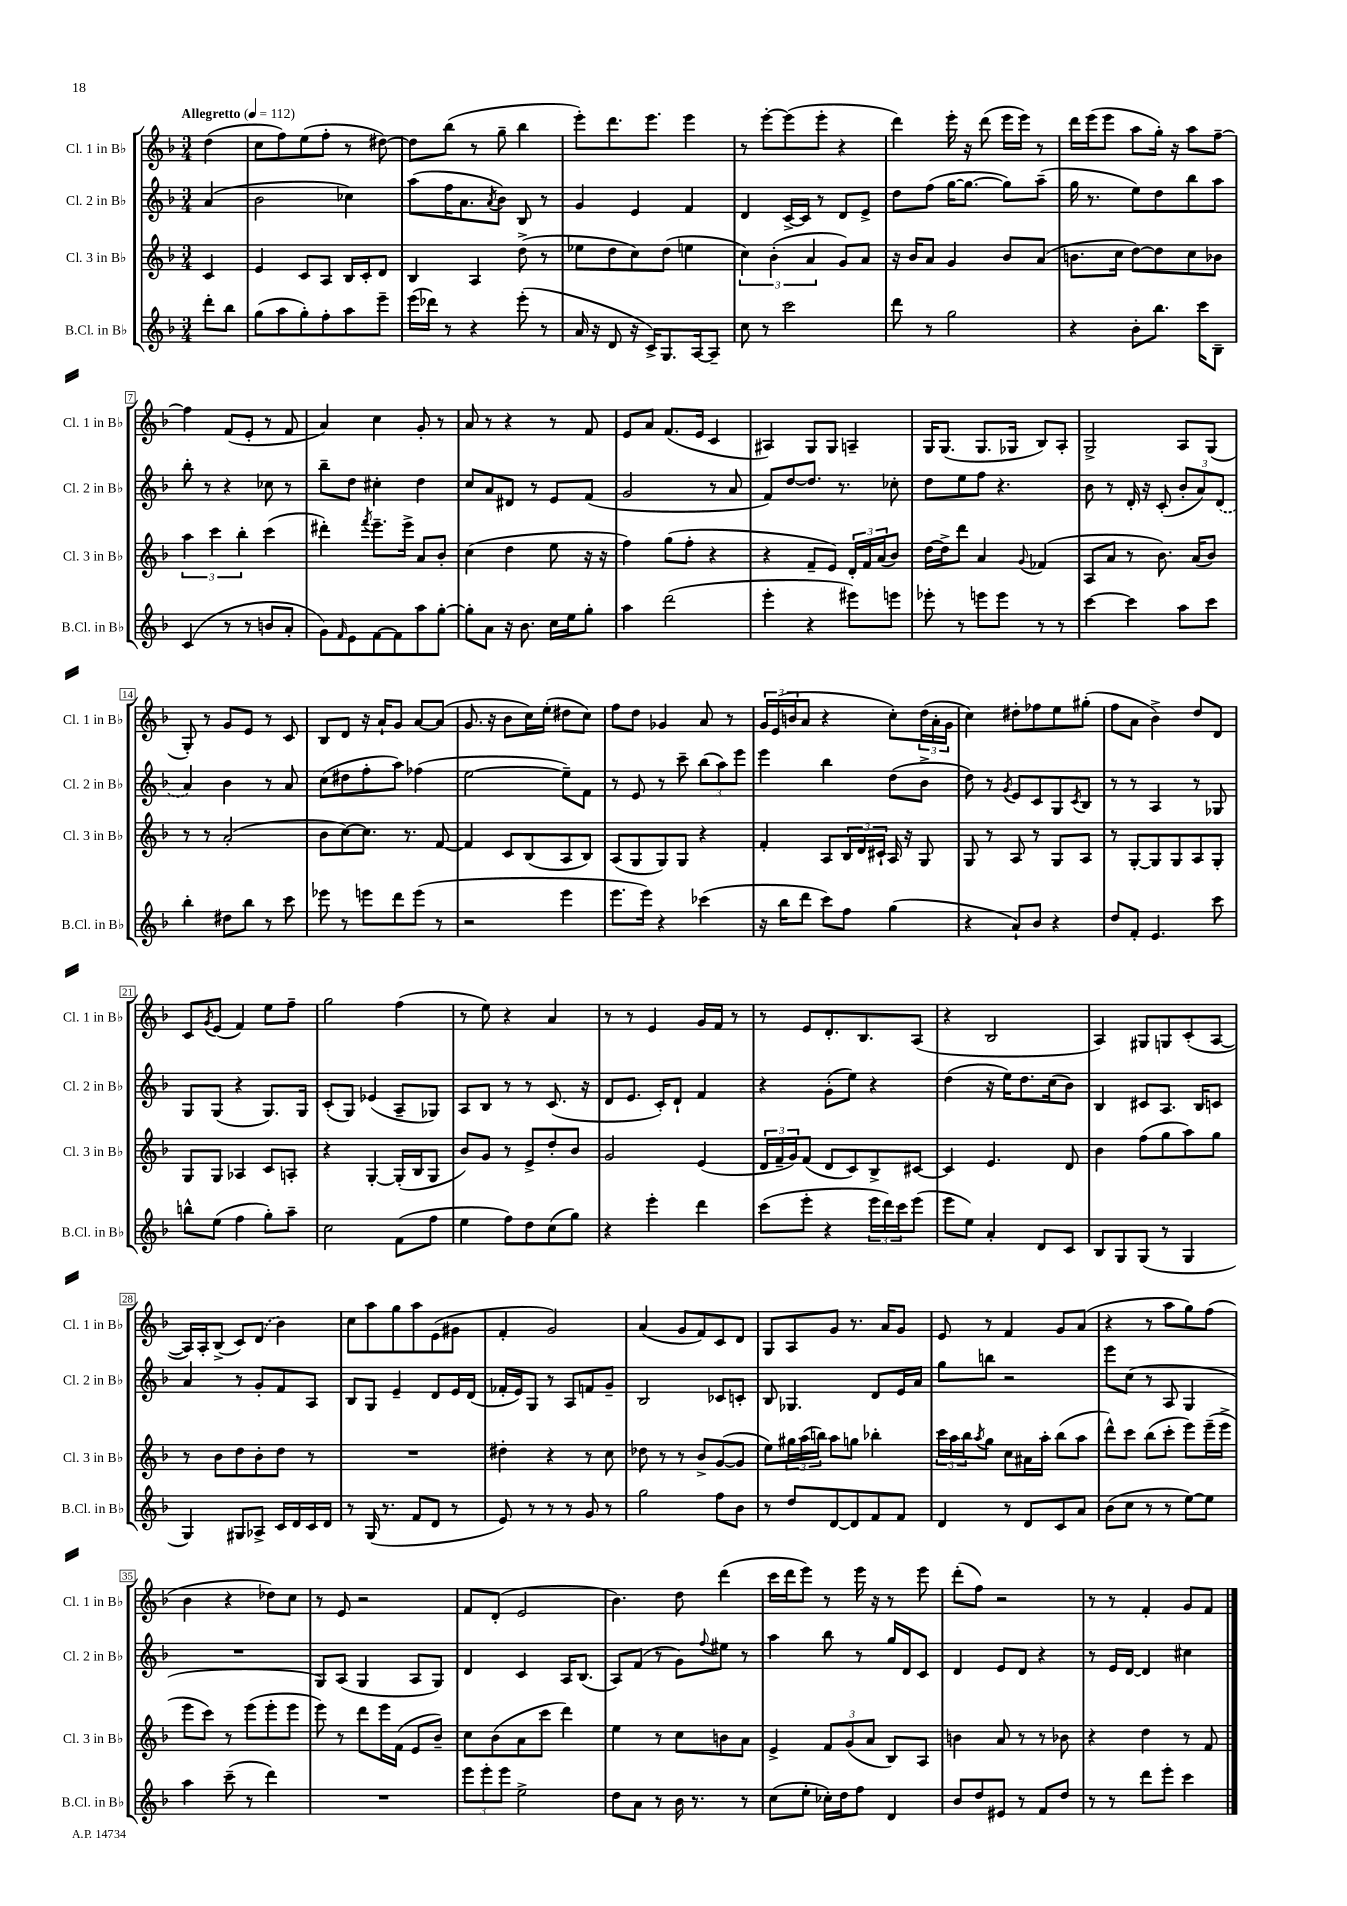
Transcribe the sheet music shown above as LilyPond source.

<<
\new StaffGroup <<
\new Staff = "s0" \with { instrumentName = "Cl. 1 in Bb" shortInstrumentName = "Cl. 1 in Bb" } {
    \clef treble \key f \major \numericTimeSignature \time 3/4 \partial 4 \tempo "Allegretto" 4 = 112
    d''4( |
    c''8 f''8) e''8( f''8-. r8 dis''8~) |
    dis''8 bes''8( r8 g''8-- bes''4 |
    e'''8-.) d'''8. e'''8. e'''4 |
    r8 e'''8~-. e'''8( e'''8-. r4 |
    d'''4) e'''16-. r16 d'''8( e'''16 e'''16) r8 |
    d'''16 e'''16( e'''8 a''8 g''16-.) r16 a''8 f''8~-- |
    f''4 f'8( e'8-. r8 f'8 |
    a'4) c''4 g'8-. r8 |
    a'8 r8 r4 r8 f'8 |
    e'8 a'8 f'8.( e'16 c'4 |
    ais4) g8 g8 a4-- |
    g16 g8.( g8. ges16 bes8) a8-. |
    g2-> a8 g8( |
    g8-.) r8 g'8 e'8 r8 c'8 |
    bes8 d'8 r16 a'16-! g'8 a'8~ a'8( |
    g'8. r16 bes'8 c''16) e''16-.( dis''8 c''8) |
    f''8 d''8 ges'4 a'8 r8 |
    \tuplet 3/2 { g'16 e'16( b'16 } a'8 r4 c''8-.) \tuplet 3/2 { d''16( a'16-. g'16 } |
    c''4) dis''8-. fes''8 e''8 gis''8-.( |
    f''8 a'8 bes'4->) d''8 d'8 |
    c'8 \acciaccatura { g'8 } e'8( f'4) e''8 f''8-- |
    g''2 f''4( |
    r8 e''8) r4 a'4 |
    r8 r8 e'4 g'16 f'16 r8 |
    r8 e'8 d'8.-. bes8. a8( |
    r4 bes2 |
    a4) gis8 g8 c'8-.( a8~ |
    a16) a16-. bes8->( c'8) \once \slurDashed d'8( bes'4) |
    c''8 a''8 g''8 a''8 e'8( gis'8 |
    f'4-. g'2) |
    a'4( g'8 f'8) c'8 d'8 |
    g8 a8 g'8 r8. a'16 g'8 |
    e'8 r8 f'4 g'8 a'8( |
    r4 r8 a''8 g''8) f''8( |
    bes'4 r4 des''8) c''8 |
    r8 e'8 r2 |
    f'8 d'8-.( e'2 |
    bes'4.) d''8 d'''4( |
    c'''16 d'''16 e'''8) r8 e'''16 r16 r8 e'''8 |
    d'''8-.( f''8) r2 |
    r8 r8 f'4-. g'8 f'8 \bar "|." |
}
\new Staff = "s1" \with { instrumentName = "Cl. 2 in Bb" shortInstrumentName = "Cl. 2 in Bb" } {
    \clef treble \key f \major \numericTimeSignature \time 3/4 \partial 4
    a'4( |
    bes'2 ces''4) |
    a''8( f''16 a'8. \acciaccatura { a'8 } bes'8) bes8 r8 |
    g'4 e'4 f'4 |
    d'4 c'16~-> c'16 r8 d'8 e'8-> |
    d''8 f''8( g''16~ g''8.~ g''8) a''8--( |
    g''16 r8. e''8) d''8 bes''8 a''8 |
    bes''8-. r8 r4 ces''8 r8 |
    bes''8-- d''8 cis''4-. d''4 |
    c''8 a'8 dis'8 r8 e'8 f'8( |
    g'2 r8 a'8 |
    f'8) d''8~ d''8. r8. ces''8-. |
    d''8 e''8 f''8 r4. |
    bes'8 r8 d'16-. r16 c'8-.( \tuplet 3/2 { bes'8-. a'8) \once \slurDashed d'8( } |
    a'4) bes'4 r8 a'8 |
    c''8( dis''8 f''8-. a''8) fes''4( |
    e''2~ e''8--) f'8 |
    r8 e'8 r8 c'''8-- \tuplet 3/2 { bes''8( a''8) e'''8 } |
    e'''4 bes''4 d''8( bes'8-> |
    d''8) r8 \acciaccatura { g'8 } e'8 c'8 g8 \acciaccatura { c'8 } bes8 |
    r8 r8 a4 r8 ges8 |
    g8 g8( r4 g8.) g16 |
    c'8-.( g8) ees'4( a8-- ges8) |
    a8 bes8 r8 r8 c'8.( r16 |
    d'8 e'8. c'16-.) d'8-! f'4 |
    r4 g'8-.( e''8) r4 |
    d''4( r16 e''16) d''8. c''16( bes'8) |
    bes4 cis'8 a8. bes16 c'8 |
    a'4 r8 g'8-. f'8 a8 |
    bes8 g8 e'4-- d'8 e'16 d'16( |
    fes'16-. e'16) g8 r8 a8 f'8 g'8-- |
    bes2 ces'8 c'8-. |
    bes8 ges4. d'8 e'16 a'16 |
    g''8 b''8 r2 |
    e'''8 c''8( r8 a8 g4 |
    R2. |
    g8) a8( g4 a8 g8) |
    d'4 c'4 a16 bes8.( |
    a8) f'8( r8 g'8) \appoggiatura { f''8 } eis''8 r8 |
    a''4 bes''8 r8 g''16 d'16 c'8 |
    d'4 e'8 d'8 r4 |
    r8 e'16 d'16~ d'4 cis''4 \bar "|." |
}
\new Staff = "s2" \with { instrumentName = "Cl. 3 in Bb" shortInstrumentName = "Cl. 3 in Bb" } {
    \clef treble \key f \major \numericTimeSignature \time 3/4 \partial 4
    c'4 |
    e'4 c'8 a8 bes16 c'16-. d'8 |
    bes4 a4 d''8->( r8 |
    ees''8 d''8 c''8) d''8( e''4 |
    \tuplet 3/2 { c''4) bes'4-.( a'4 } g'8) a'8 |
    r16 bes'16 a'8 g'4 bes'8 a'8( |
    b'8. c''16 d''8~) d''8 c''8 bes'8 |
    \tuplet 3/2 { a''4 c'''4 bes''4-. } c'''4( |
    dis'''4-.) \acciaccatura { f'''8 } e'''8.-- e'''16-> a'8 bes'8-. |
    c''4( d''4 e''8 r16 r16 |
    f''4) g''8( f''8-. r4 |
    r4 f'8-- e'8) \tuplet 3/2 { d'16-. f'16 a'16( } bes'8) |
    d''16~ d''16-> d'''8 a'4 \appoggiatura { g'8 } fes'4( |
    a8 a'8 r8 bes'8.) a'16( bes'8) |
    r8 r8 a'2-.( |
    bes'8 c''8~) c''8. r8. f'8~ |
    f'4 c'8 bes8( a8 bes8) |
    a8( g8 g8) g8 r4 |
    f'4-. a8 \tuplet 3/2 { bes16 d'16 cis'16-! } a16 r16 g8 |
    g8 r8 a8 r8 g8 a8 |
    r8 g8~-. g8 g8 a8 g8-. |
    g8 g8 aes4 c'8 a8-. |
    r4 g4~-. g16-.( bes16 g8 |
    bes'8) g'8 r8 e'8-> d''8-. bes'8 |
    g'2 e'4( |
    \tuplet 3/2 { d'16 f'16-- g'16) } f'8( d'8 c'8) bes8-> cis'8~ |
    cis'4 e'4. d'8 |
    bes'4 f''8( g''8 a''8) g''8 |
    r8 bes'8 d''8 bes'8-. d''8 r8 |
    R2. |
    dis''4-. r4 r8 c''8 |
    des''8 r8 r8 bes'8-> g'8~( g'8 |
    e''8) \tuplet 3/2 { gis''16 a''16( b''16) } a''8 g''8 bes''4-. |
    \tuplet 3/2 { c'''16 a''16 bes''16 } \acciaccatura { a''8 } g''8 c''8 ais'16 a''16-. bes''8( a''8 |
    d'''8-^) c'''8 bes''8( c'''8-. e'''8) e'''16--( e'''16-> |
    e'''8 c'''8) r8 e'''8( e'''8-. e'''8 |
    e'''8) r8 d'''8 e'''16 f'16( e'8 bes'8--) |
    c''8 bes'8( a'8 c'''8 d'''4) |
    e''4 r8 c''8 b'8 a'8 |
    e'4-> \tuplet 3/2 { f'8 g'8( a'8 } bes8) a8 |
    b'4 a'8 r8 r8 bes'8 |
    r4 d''4 r8 f'8 \bar "|." |
}
\new Staff = "s3" \with { instrumentName = "B.Cl. in Bb" shortInstrumentName = "B.Cl. in Bb" } {
    \clef treble \key f \major \numericTimeSignature \time 3/4 \partial 4
    d'''8-. bes''8 |
    g''8( a''8 g''8-.) f''8-. a''8 e'''8-- |
    e'''16( des'''16) r8 r4 e'''8-.( r8 |
    a'16 r16 d'8 r16 c'16->) g8. a16~ a8-- |
    c''8 r8 c'''2 |
    d'''8 r8 g''2 |
    r4 bes'8-. bes''8. c'''16 bes8-- |
    c'4( r8 r8 b'8 a'8-. |
    g'8) \grace { f'16 } e'8 f'8~ f'8 a''8 g''8~-. |
    g''8-. a'8 r16 bes'8. c''16 e''16 g''8-. |
    a''4 d'''2( |
    e'''4-. r4 eis'''8) e'''8 |
    ees'''8-. r8 e'''8 e'''8 r8 r8 |
    c'''4~ c'''4 a''8 c'''8 |
    bes''4-. dis''8 bes''8 r8 c'''8 |
    ees'''8 r8 e'''8 d'''8 e'''8( r8 |
    r2 e'''4 |
    e'''8. e'''16) r4 ces'''4( |
    r16 bes''16 d'''8 c'''8) f''8 g''4( |
    r4 a'8-!) bes'8 r4 |
    d''8 f'8-. e'4. c'''8 |
    b''8-^ e''8( f''4 g''8-.) a''8-- |
    c''2 f'8( f''8 |
    e''4 f''8) d''8 c''8( g''8) |
    r4 e'''4-. d'''4 |
    c'''8( e'''8-. r4 \tuplet 3/2 { e'''16 d'''16) c'''16 } e'''8( |
    e'''8 e''8) a'4-. d'8 c'8 |
    bes8 g8 g8( r8 g4 |
    g4) gis8 aes8-> c'16 d'16 c'16 d'16 |
    r8 g16( r8. f'8 d'8 r8 |
    e'8) r8 r8 r8 g'8 r8 |
    g''2 f''8 bes'8 |
    r8 d''8 d'8~ d'8 f'8 f'8 |
    d'4 r8 d'8 c'8 a'8 |
    bes'8( c''8 r8 r8 e''8~) e''8 |
    a''4 c'''8--( r8 d'''4) |
    R2. |
    \tuplet 3/2 { e'''8 e'''8-. e'''8 } e''2-> |
    d''8 a'8 r8 bes'16 r8. r8 |
    c''8( e''8-. ces''16-.) d''16 f''8 d'4 |
    bes'8 d''8 eis'8 r8 f'8 d''8 |
    r8 r8 d'''8 e'''8-. c'''4 \bar "|." |
}
>>
>>
\layout { \context { \Score \override BarNumber.stencil = #(make-stencil-boxer 0.1 0.3 ly:text-interface::print) } }
